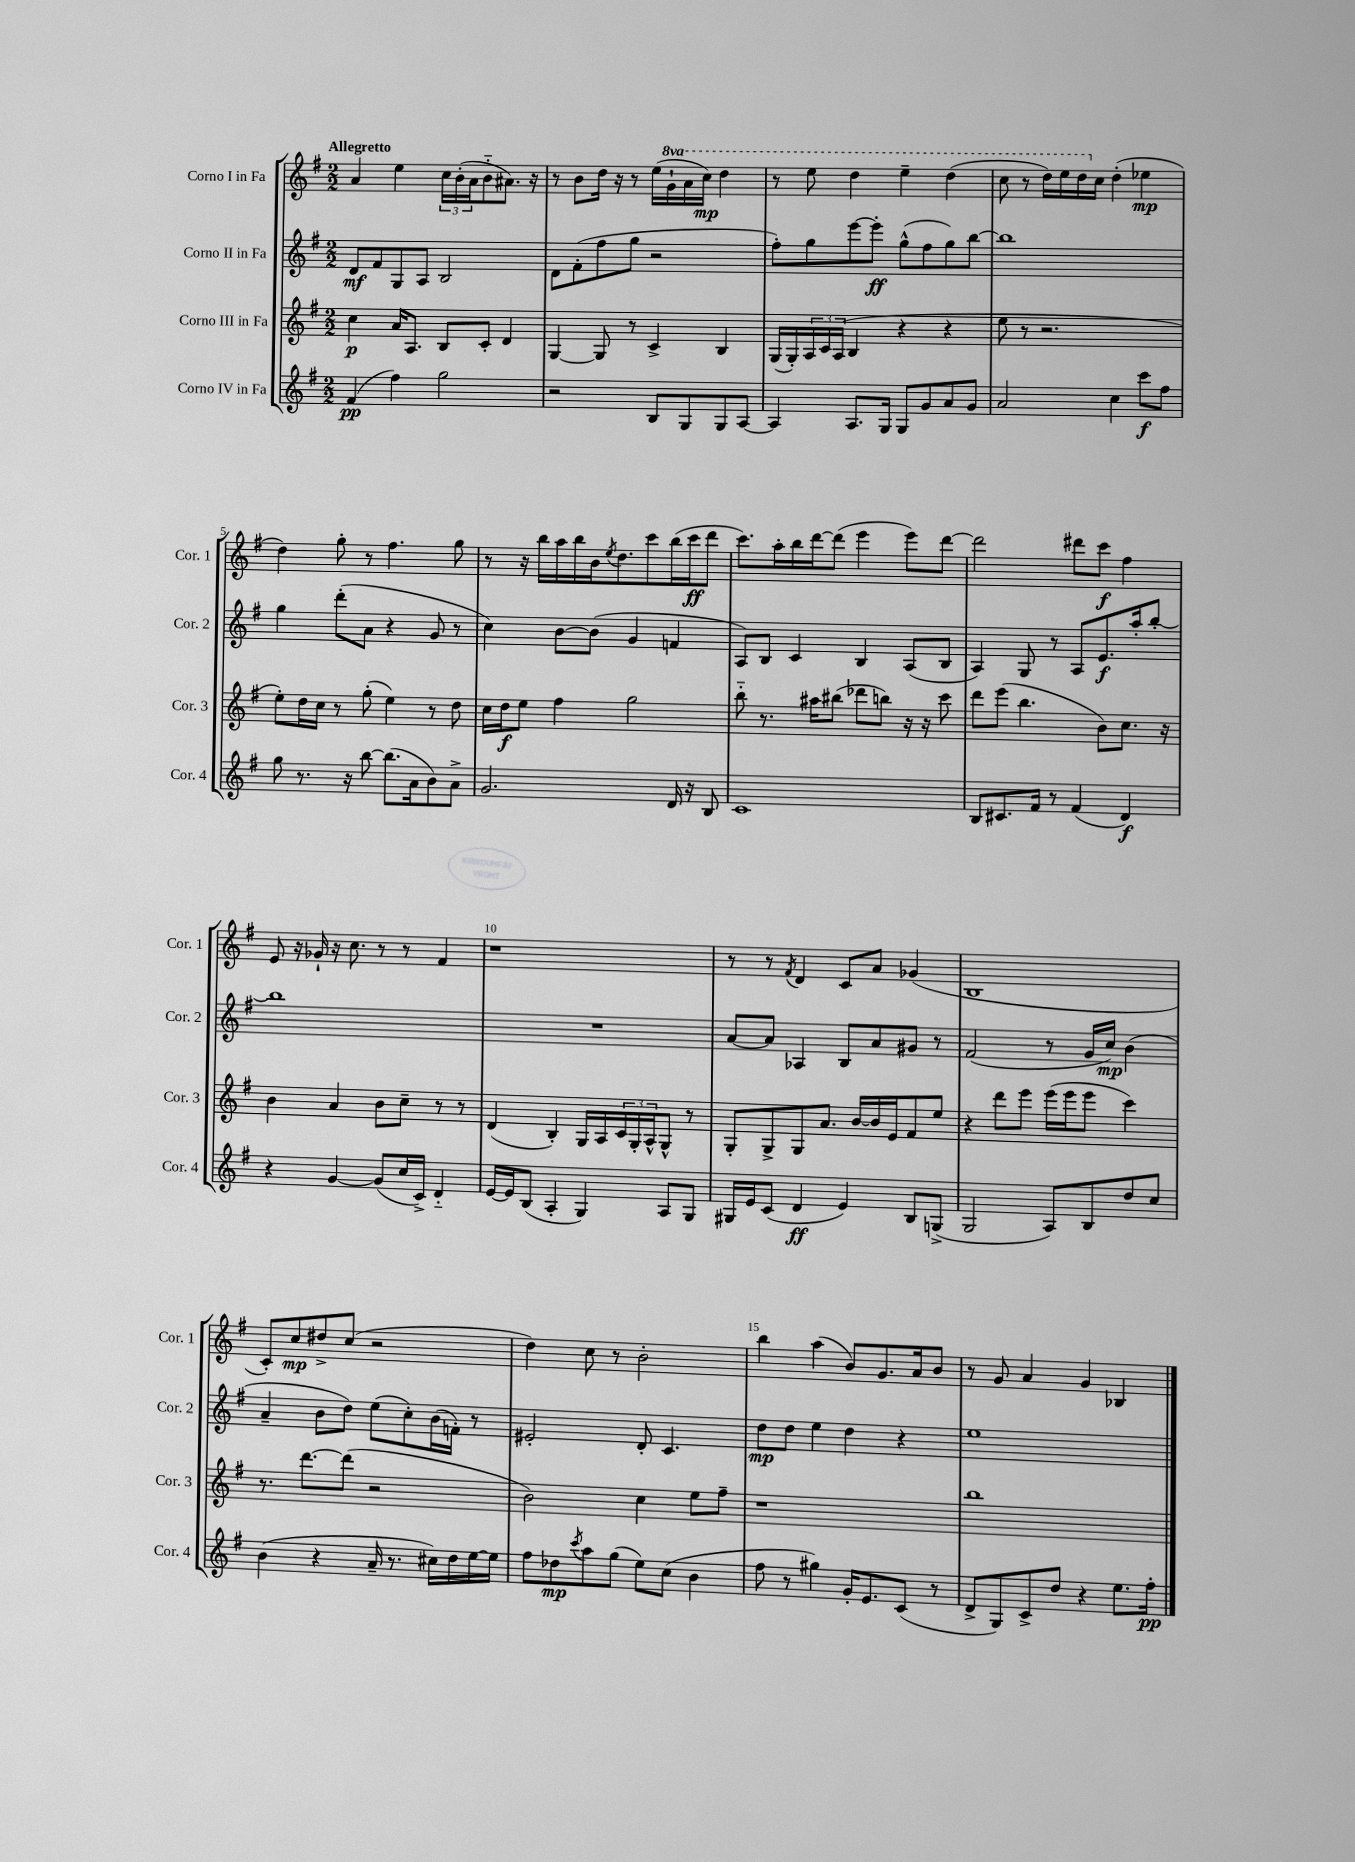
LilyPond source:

<<
\new StaffGroup <<
\new Staff = "s0" \with { instrumentName = "Corno I in Fa" shortInstrumentName = "Cor. 1" } {
    \clef treble \key g \major \numericTimeSignature \time 2/2 \set Staff.ottavationMarkups = #ottavation-simple-ordinals \tempo "Allegretto"
    a'4 e''4 \tuplet 3/2 { c''16 b'16-.( a'16 } b'8-_ ais'8.) r16 |
    r8 b'8 d''16 r16 r8 e''16( \ottava #1 g''16-! a''16 c'''16\mp) d'''4 |
    r8 e'''8 d'''4 e'''4-- d'''4( |
    c'''8 r8 d'''16) e'''16 d'''16 \ottava #0 c''16 d''4-.( ees''4\mp |
    d''4) g''8-. r8 fis''4. g''8 |
    r8 r16 b''16 a''16 b''16 b'16 \acciaccatura { e''8 } d''8. c'''8 b''16( c'''16\ff d'''8 |
    c'''8.) a''16-. b''16 d'''16~ d'''8( e'''4 e'''8) d'''8~ |
    d'''2 dis'''8 c'''8\f fis''4 |
    e'8 r16 ges'16-! r16 c''8. r8 r8 fis'4 |
    r1 |
    r8 r8 \acciaccatura { fis'8 } d'4 c'8 a'8 ges'4( |
    b1 |
    c'8-.) c''8\mp dis''8-> c''8( r2 |
    d''4) c''8 r8 b'2-. |
    b''4 a''4( b'8) g'8. a'16 b'8 |
    r8 g'8 a'4 g'4 bes4 \bar "|." |
}
\new Staff = "s1" \with { instrumentName = "Corno II in Fa" shortInstrumentName = "Cor. 2" } {
    \clef treble \key g \major \numericTimeSignature \time 2/2
    d'8\mf fis'8 g8 a8 b2 |
    d'8 fis'8-.( fis''8 g''8 r2 |
    fis''8-.) g''8 e'''8~ e'''8-.\ff g''8-^( fis''8 g''8) b''8~ |
    b''1 |
    g''4 d'''8-.( a'8 r4 g'8 r8 |
    c''4) b'8~ b'8( g'4 f'4 |
    a8) b8 c'4 b4 a8( b8 |
    a4) g8 r8 a8 e'8.\f a''16-. b''8~-. |
    b''1 |
    R1 |
    a'8~ a'8 aes4 b8 a'8 gis'8 r8 |
    fis'2( r8 g'16 c''16\mp) b'4( |
    a'4-- b'8 d''8) e''8( c''8-.) b'16( f'16-.) r8 |
    eis'2-. d'8-. c'4. |
    d''8\mp d''8 e''4 d''4 r4 |
    e''1 \bar "|." |
}
\new Staff = "s2" \with { instrumentName = "Corno III in Fa" shortInstrumentName = "Cor. 3" } {
    \clef treble \key g \major \numericTimeSignature \time 2/2
    c''4\p a'16 a8. b8 c'8-. d'4 |
    g4~ g8 r8 c'4-> b4 |
    g16( g16-.) \tuplet 3/2 { a16 c'16 a16( } b4 r4 r4 |
    e''8 r8 r2. |
    e''8-.) d''16 c''16 r8 g''8-.( e''4) r8 d''8 |
    c''16 d''16\f e''8 fis''4 g''2 |
    b''8-_ r8. ais''16 bis''8( des'''8 b''8) r16 r16 c'''8 |
    d'''8 e'''8( b''4. b'8) c''8. r16 |
    b'4 a'4 b'8 c''8-- r8 r8 |
    d'4( b4-.) g16 a16 \tuplet 3/2 { c'16 g16-. a16-^ } g8-^ r8 |
    g8-. g8-> g8 a'8. b'16~ b'16 e'16 fis'8 e''8 |
    r4 d'''8 e'''8 e'''16( e'''16 e'''8 c'''4) |
    r8. d'''8.~ d'''8( r2 |
    b'2) c''4 e''8 fis''8-- |
    r1 |
    b''1 \bar "|." |
}
\new Staff = "s3" \with { instrumentName = "Corno IV in Fa" shortInstrumentName = "Cor. 4" } {
    \clef treble \key g \major \numericTimeSignature \time 2/2
    fis'4\pp( fis''4) g''2 |
    r2 b8 g8 g8 a8~ |
    a4 a8. g16 g8 g'8 a'8 g'8 |
    a'2 c''4 c'''8\f fis''8 |
    g''8 r8. r16 b''8~ b''8.( a'16 b'8) a'8-> |
    g'2. d'16 r16 b8 |
    c'1 |
    b8 cis'8. fis'16 r8 fis'4( d'4\f) |
    r4 g'4~ g'8( c''16 c'16->) d'4-_ |
    e'16~ e'16 b8( a4-. g4) a8 g8 |
    gis16 e'16 c'8( d'4\ff e'4) b8 g8->( |
    g2 a8) b8 d''8 c''8 |
    b'4( r4 a'16-- r8. cis''16) d''16 e''16~ e''16 |
    fis''8 des''8\mp \acciaccatura { c'''8 } a''8 g''8( e''8) c''8( b'4 |
    fis''8 r8 gis''4) g'16-. e'8. c'8( r8 |
    d'8-> g8) c'8-> d''8 r4 e''8. fis''16-.\pp \bar "|." |
}
>>
>>
\layout { \context { \Score \override BarNumber.break-visibility = ##(#f #t #t) barNumberVisibility = #(every-nth-bar-number-visible 5) } }
